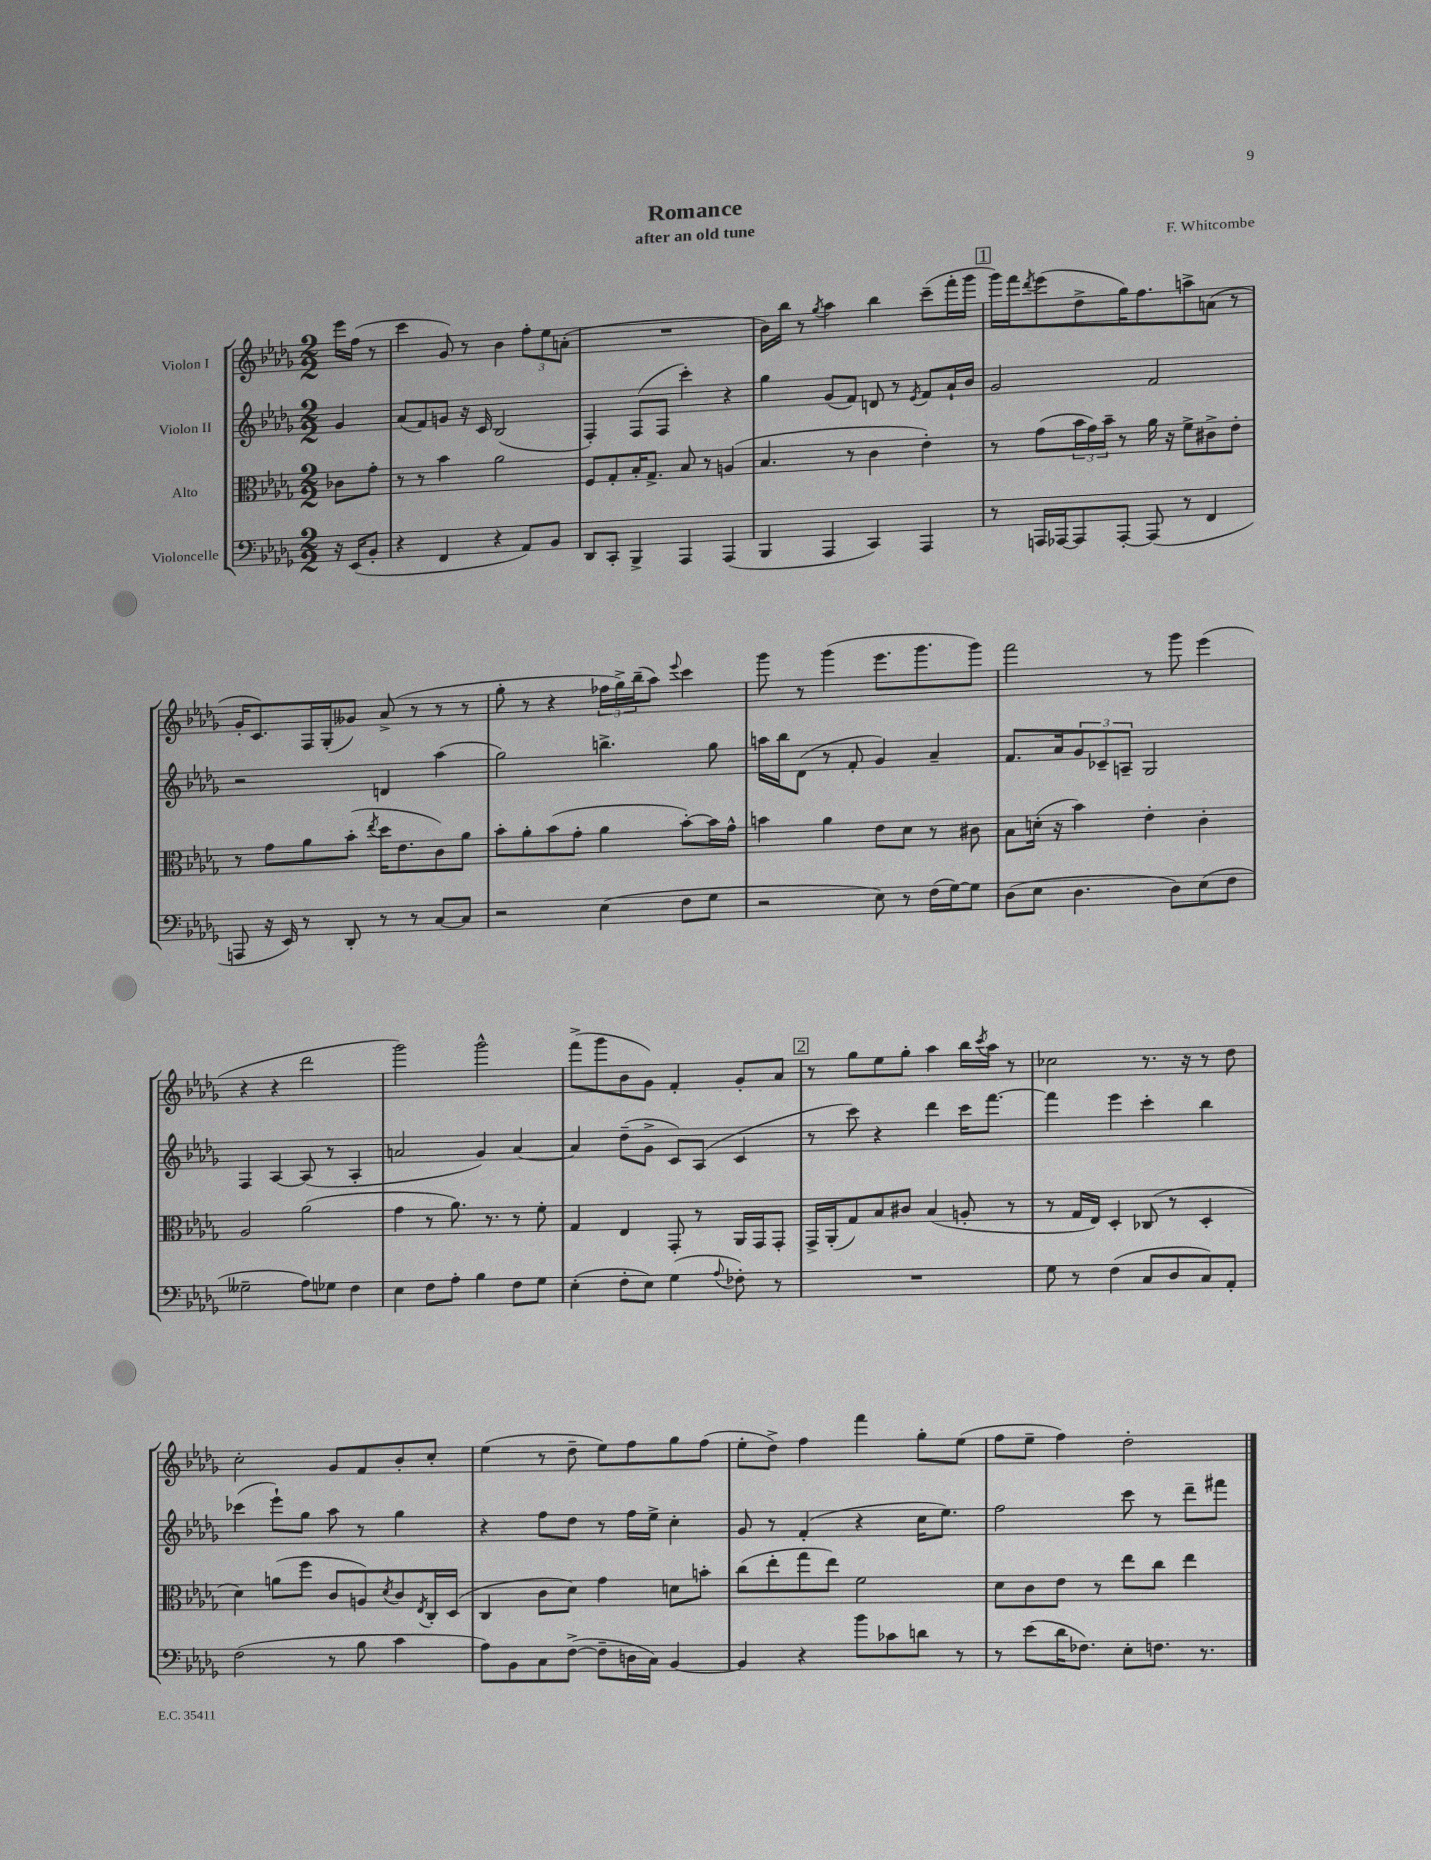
\header { title = "Romance" composer = "F. Whitcombe" subtitle = "after an old tune" }
<<
\new StaffGroup <<
\new Staff = "s0" \with { instrumentName = "Violon I" } {
    \clef treble \key des \major \numericTimeSignature \time 2/2 \partial 4
    ees'''16 f''16( r8 |
    c'''4 ges'8) r8 bes'4 \tuplet 3/2 { f''8-. ees''8 a'8-.( } |
    R1 |
    bes'16) bes''16 r8 \acciaccatura { ges''8 } aes''4 bes''4 c'''8--( f'''16-. ges'''16 |
    \mark \markup { \box "1" } ges'''16) f'''16 \acciaccatura { des'''8 } ees'''8( des''8-> ges''16) f''8. a''8-> a'8( r8 |
    ges'16-. c'8.) f16 ges16-.( geses'8) aes'8->( r8 r8 r8 |
    ges''8-. r8 r4 \tuplet 3/2 { fes''16 ges''16->) bes''16--( } aes''8) \appoggiatura { ees'''8 } c'''4 |
    ges'''8 r8 ges'''4( ees'''8. ges'''8. ges'''8) |
    f'''2 r8 ges'''8 ees'''4( |
    r4 r4 des'''2 |
    ges'''2) ges'''2-^ |
    f'''8->( ges'''8 bes'8 ges'8) f'4-. ges'8-. aes'8 |
    \mark \markup { \box "2" } r8 ges''8 ees''8 ges''8-. aes''4 bes''16 \acciaccatura { c'''8 } aes''16 r8 |
    ces''2 r8. r16 r8 des''8 |
    c''2-. ges'8 f'8 bes'8-. c''8-. |
    ees''4( r8 des''8-- ees''8) f''8 ges''8 f''8( |
    ees''8-. des''8->) f''4 f'''4 ges''8-. ees''8( |
    f''8 ees''8-- f''4) des''2-. \bar "|." |
}
\new Staff = "s1" \with { instrumentName = "Violon II" } {
    \clef treble \key des \major \numericTimeSignature \time 2/2 \partial 4
    ges'4 |
    aes'8( f'8) g'8 r16 c'16 bes2( |
    f4-.) f8( f8 c'''4-.) r4 |
    ges''4 ges'8( f'8) d'8 r8 \acciaccatura { ees'8 } f'8 aes'16-! bes'16 |
    \mark \markup { \box "1" } ges'2 f'2 |
    r2 d'4 aes''4( |
    ges''2) b''4.-> ges''8 |
    a''16 bes''16 des'8( r8 f'8-. ges'4) aes'4-- |
    f'8. aes'16 \tuplet 3/2 { ges'8 ces'8-- a8-- } ges2 |
    f4 aes4~ aes8( r8 aes4-. |
    a'2 ges'4) a'4~ |
    a'4 des''8--( ges'8-> c'8) aes8( c'4 |
    \mark \markup { \box "2" } r8 c'''8) r4 des'''4 c'''16 f'''8.~ |
    f'''4 ees'''4 c'''4-. bes''4 |
    ces'''4( ees'''8-!) ges''8 aes''8 r8 ges''4 |
    r4 f''8 des''8 r8 f''16 ees''16-> c''4-. |
    ges'8 r8 f'4-.( r4 c''16 ees''8.) |
    f''2 c'''8 r8 des'''8-- fis'''8 \bar "|." |
}
\new Staff = "s2" \with { instrumentName = "Alto" } {
    \clef alto \key des \major \numericTimeSignature \time 2/2 \partial 4
    ces'8 ges'8-. |
    r8 r8 bes'4 aes'2 |
    f8 ges8-. bes16-. ges8.-> bes8 r8 a4( |
    bes4. r8 c'4 ees'4-.) |
    \mark \markup { \box "1" } r8 ges'8( \tuplet 3/2 { bes'16 ges'16) bes'16-- } r8 aes'16 r16 f'8-> cis'8-> ees'8-. |
    r8 ges'8 aes'8 bes'8-.( \acciaccatura { ees''8 } des''16 ees'8. c'8) aes'8 |
    bes'8-. aes'8-. bes'8( ges'8-. aes'4 bes'8~-.) bes'16 ges'16-^ |
    b'4 aes'4 ees'8 des'8 r8 cis'8 |
    bes8 d'16-.( r16 bes'4) ees'4-. c'4-. |
    aes2 aes'2( |
    ges'4 r8 aes'8.) r8. r8 f'8-. |
    ges4 ees4 ges,8-. r8 aes,16 ges,16 ges,8-. |
    \mark \markup { \box "2" } ges,16-> aes,16-.( ges8) bes8 cis'8 bes4( a8-. r8 |
    r8 ges16 ees16) des4-. ces8( r8 des4-. |
    des'4) a'8( f''8 c'8 a8) \acciaccatura { des'8 } c'8 \acciaccatura { ees8 } c16-. des16( |
    c4 c'8 des'8) ges'4 d'8 b'8-. |
    c''8( ees''8-. ges''8 ees''8) f'2 |
    des'8 c'8 ees'8 r8 ees''8 c''8 ees''4 \bar "|." |
}
\new Staff = "s3" \with { instrumentName = "Violoncelle" } {
    \clef bass \key des \major \numericTimeSignature \time 2/2 \partial 4
    r16 ees,16( bes,8-. |
    r4 f,4 r4 aes,8) bes,8 |
    des,8 c,8-. bes,,4-> aes,,4 aes,,4( |
    bes,,4 aes,,4 c,4) aes,,4 |
    \mark \markup { \box "1" } r8 a,,16 aes,,16~ aes,,8 aes,,8~-. aes,,8( r8 f,4 |
    a,,8 r16 ees,16) r8 des,8-. r8 r8 c8~ c8 |
    r2 ees4( f8 ges8 |
    r2 ees8) r8 f16( ges16~) ges8 |
    des8( ees8 des4. des8) ees8( f8 |
    geses2-- aes8) ges8 f4 |
    ees4 f8 aes8-. bes4 f8 ges8 |
    ees4-.( f8-. ees8) ges4( \appoggiatura { aes8 } fes8-.) r8 |
    \mark \markup { \box "2" } R1 |
    ges8 r8 f4( c8 des8 c8) aes,8-. |
    f2( r8 bes8 c'4 |
    aes8) bes,8 c8 f8~->( f8-- d16 c16) bes,4~ |
    bes,4 r4 bes'8 ces'8 d'8 r8 |
    r8 ees'8( des'16 fes8.) ees8-. f8. r8. \bar "|." |
}
>>
>>
\layout { \context { \Score \remove "Bar_number_engraver" } }
